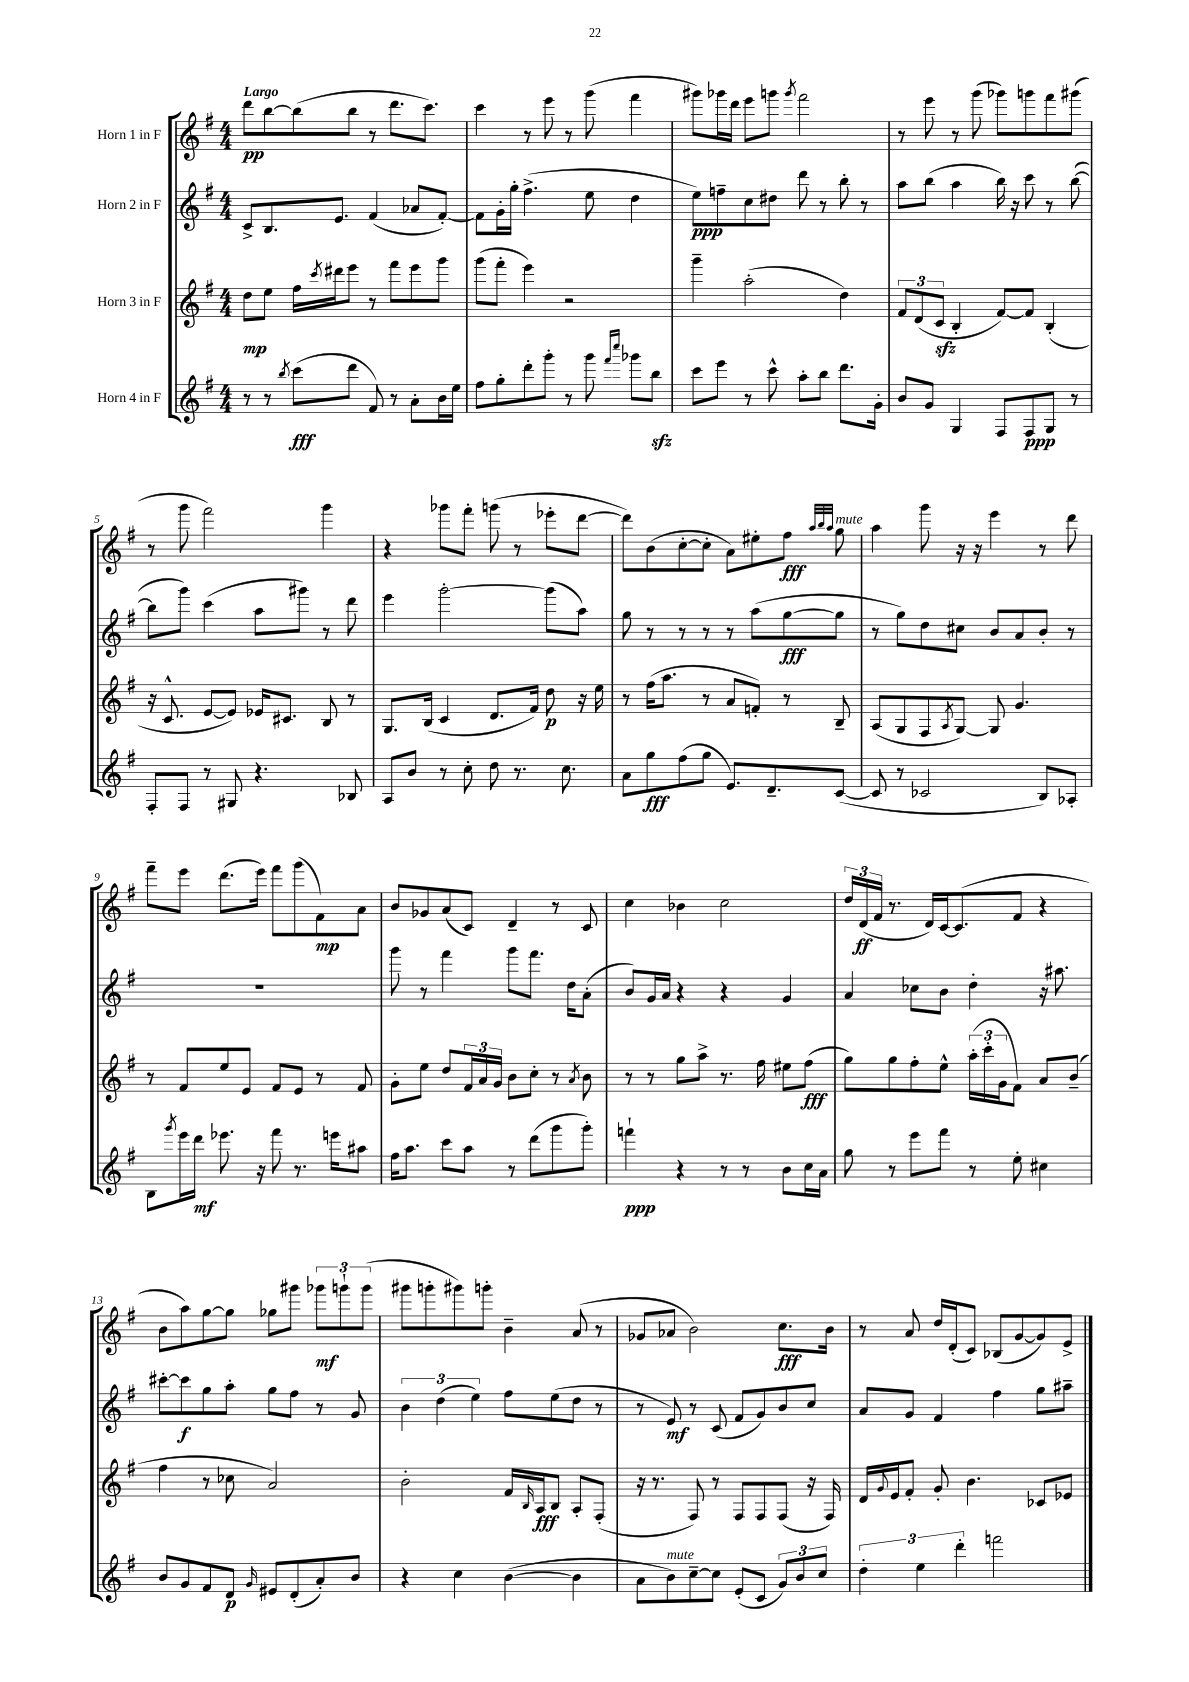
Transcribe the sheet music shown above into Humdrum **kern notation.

**kern	**dynam	**kern	**dynam	**kern	**dynam	**kern	**dynam
*part4	*part4	*part3	*part3	*part2	*part2	*part1	*part1
*staff4	*staff4	*staff3	*staff3	*staff2	*staff2	*staff1	*staff1
*I"Horn 4 in F	*	*I"Horn 3 in F	*	*I"Horn 2 in F	*	*I"Horn 1 in F	*
*clefG2	*	*clefG2	*	*clefG2	*	*clefG2	*
*k[f#]	*	*k[f#]	*	*k[f#]	*	*k[f#]	*
*M4/4	*	*M4/4	*	*M4/4	*	*M4/4	*
=1	=1	=1	=1	=1	=1	=1	=1
!	!	!	!	!	!	!LO:TX:a:B:t=Largo	!
8r	.	8dd\L	mp	8c^/L	.	8ddd\L	pp
8r	.	8ee\J	.	8.B/	.	[8bb\	.
8qbb/	.	.	.	.	.	.	.
(8ccc\L	fff	16ff#\LL	.	.	.	(8bb\]	.
.	.	8qccc/	.	.	.	.	.
.	.	16ddd#X\J	.	8.e/J	.	.	.
8ddd\J	.	8eee\J	.	.	.	8bb\J	.
8f#/)	.	8r	.	(4f#/	.	8r	.
8r	.	8fff#\L	.	.	.	8.ddd\L	.
8a'\L	.	8eee\	.	8a-X/L	.	.	.
.	.	.	.	.	.	8.ccc\J)	.
16b\L	.	8ggg\J	.	[8f#'/J)	.	.	.
16ee\JJ	.	.	.	.	.	.	.
=2	=2	=2	=2	=2	=2	=2	=2
8ff#\L	.	(8ggg\L	.	8f#\L]	.	4ccc\	.
8gg'\	.	8fff#'\J	.	16g'\L	.	.	.
.	.	.	.	16gg'\JJ	.	.	.
8ddd'\	.	4eee\)	.	(4.ff#^\	.	8r	.
8ggg'\J	.	.	.	.	.	8eee\	.
8r	.	2r	.	.	.	8r	.
8ggg\	.	.	.	8ee\	.	(8ggg\	.
16qqfff#/LL	.	.	.	.	.	.	.
16qqcccc/JJ	.	.	.	.	.	.	.
8ggg-X\L	.	.	.	4dd\	.	4fff#\	.
8bbzz\J	.	.	.	.	.	.	.
=3	=3	=3	=3	=3	=3	=3	=3
8ccc\L	.	4ggg~\	.	8ee\L)	ppp	8ggg#X\L)	.
8eee\J	.	.	.	8ffn~\	.	16ggg-X\L	.
.	.	.	.	.	.	16ddd\JJ	.
8r	.	(2aa'\	.	8cc\	.	8eee\L	.
8ccc^^\	.	.	.	8dd#X\J	.	8gggn\J	.
.	.	.	.	.	.	8qggg/	.
8aa'\L	.	.	.	8ddd\	.	2fff#\	.
8bb\J	.	.	.	8r	.	.	.
8.ddd\L	.	4dd\)	.	8bb'\	.	.	.
.	.	.	.	8r	.	.	.
16g'\Jk	.	.	.	.	.	.	.
=4	=4	=4	=4	=4	=4	=4	=4
8b/L	.	12f#/L	.	8aa\L	.	8r	.
.	.	(12d/	.	.	.	.	.
8g/J	.	.	.	(8bb\J	.	8eee\	.
.	.	12czz/J	.	.	.	.	.
4G/	.	4B'/	.	4aa\	.	8r	.
.	.	.	.	.	.	(8ggg\	.
8F#/L	.	[8f#/L)	.	16bb\)	.	8ggg-X\L)	.
.	.	.	.	16r	.	.	.
8F#/	ppp	8f#/J]	.	8ccc\	.	8gggn\	.
8G/J	.	(4B'/	.	8r	.	8fff#\	.
8r	.	.	.	([8bb\	.	(8ggg#X\J	.
!!LO:LB:g=z
=5	=5	=5	=5	=5	=5	=5	=5
8F#'/L	.	16r	.	8bb\L]	.	8r	.
.	.	8.c^^/	.	.	.	.	.
8F#/J	.	.	.	8ggg\J)	.	8ggg\	.
8r	.	[8e/L	.	(4ccc\	.	2fff#\)	.
8G#X/	.	8e/J])	.	.	.	.	.
4.r	.	16e-X/KL	.	8aa\L	.	.	.
.	.	8.c#X/J	.	.	.	.	.
.	.	.	.	8ggg#X\J)	.	.	.
.	.	8B/	.	8r	.	4ggg\	.
8B-X/	.	8r	.	8ddd\	.	.	.
=6	=6	=6	=6	=6	=6	=6	=6
8A/L	.	8.G/L	.	4eee\	.	4r	.
8b/J	.	.	.	.	.	.	.
.	.	(16B/Jk	.	.	.	.	.
8r	.	4c/	.	[2ggg'\	.	8ggg-X\L	.
8cc'\	.	.	.	.	.	8fff#'\J	.
8dd\	.	8.d/L	.	.	.	(8gggn\	.
8.r	.	.	.	.	.	8r	.
.	.	16f#/Jk)	.	.	.	.	.
.	.	8dd\	p	(8ggg\L]	.	8eee-X'\L	.
8.cc\	.	.	.	.	.	.	.
.	.	16r	.	8aa\J)	.	[8ddd\J	.
.	.	16ee\	.	.	.	.	.
=7	=7	=7	=7	=7	=7	=7	=7
8a\L	.	8r	.	8gg\	.	8ddd\L])	.
8gg\	fff	(16ff#\KL	.	8r	.	(8b\	.
.	.	8.aa\J	.	.	.	.	.
(8ff#\	.	.	.	8r	.	[8cc'\	.
8gg\J	.	8r	.	8r	.	8cc'\J]	.
8.e/L)	.	8a/L	.	8r	.	8a\L)	.
.	.	8fn'/J)	.	(8aa\L	.	8ee#X'\	.
8.d~/	.	.	.	.	.	.	.
.	.	8r	.	[8gg\	fff	8ff#\J	fff
.	.	.	.	.	.	32qqaa/LLL	.
.	.	.	.	.	.	32qqbb/	.
.	.	.	.	.	.	32qqaa/JJJ	.
!	!	!	!	!	!	!LO:TX:a:i:t=mute	!
([8c/J	.	8B~/	.	8gg\J]	.	8gg\	.
=8	=8	=8	=8	=8	=8	=8	=8
8c/]	.	(8A/L	.	8r	.	4aa\	.
8r	.	8G/	.	8gg\L)	.	.	.
2c-X/	.	8F#/	.	8dd\	.	8ggg\	.
.	.	8qA/	.	.	.	.	.
.	.	[8G/J)	.	8cc#X\J	.	16r	.
.	.	.	.	.	.	16r	.
.	.	8G/]	.	8b/L	.	4eee\	.
.	.	4.g/	.	8a/	.	.	.
8B/L)	.	.	.	8b'/J	.	8r	.
8A-X'/J	.	.	.	8r	.	8ddd\	.
!!LO:LB:g=z
=9	=9	=9	=9	=9	=9	=9	=9
8B\L	.	8r	.	1r	.	8fff#~\L	.
8qggg/	.	.	.	.	.	.	.
16eee\L	.	8f#/L	.	.	.	8eee\J	.
16ddd\JJ	mf	.	.	.	.	.	.
8.eee-X\	.	8ee/	.	.	.	(8.ddd\L	.
.	.	8e/J	.	.	.	.	.
16r	.	.	.	.	.	16eee\Jk)	.
8fff#\	.	8f#/L	.	.	.	8fff#\L	.
8.r	.	8e/J	.	.	.	(8ggg\	.
.	.	8r	.	.	.	8f#\)	mp
16eeen\KL	.	.	.	.	.	.	.
8aa#X\J	.	8f#/	.	.	.	8a\J	.
=10	=10	=10	=10	=10	=10	=10	=10
16ff#\KL	.	8g'\L	.	8ggg\	.	8b/L	.
8.aa\J	.	.	.	.	.	.	.
.	.	8ee\J	.	8r	.	8g-X/	.
8ccc\L	.	8dd/L	.	4fff#\	.	(8a/	.
8aa\J	.	24f#/L	.	.	.	8c/J)	.
.	.	24a/	.	.	.	.	.
.	.	24g/JJ	.	.	.	.	.
8r	.	8b\L	.	8ggg\L	.	4d~/	.
(8ddd\L	.	8cc'\J	.	8.fff#\J	.	.	.
8ggg\	.	8r	.	.	.	8r	.
.	.	.	.	16dd\KL	.	.	.
.	.	8qa/	.	.	.	.	.
8ggg'\J)	.	8b\	.	(8a'\J	.	8c/	.
=11	=11	=11	=11	=11	=11	=11	=11
4fffn`\	ppp	8r	.	8b/L)	.	4cc\	.
.	.	8r	.	16g/L	.	.	.
.	.	.	.	16a/JJ	.	.	.
4r	.	8gg\L	.	4r	.	4b-X\	.
.	.	8aa^\J	.	.	.	.	.
8r	.	8.r	.	4r	.	2cc\	.
8r	.	.	.	.	.	.	.
.	.	16ff#\	.	.	.	.	.
8b\L	.	8ee#X\L	.	4g/	.	.	.
16cc\L	.	(8ff#\J	fff	.	.	.	.
16a\JJ	.	.	.	.	.	.	.
=12	=12	=12	=12	=12	=12	=12	=12
8gg\	.	8gg\L)	.	4a/	.	24dd/LL	.
.	.	.	.	.	.	(24d/	ff
.	.	.	.	.	.	24f#/JJ	.
8r	.	8gg\	.	.	.	8.r	.
8eee\L	.	8ff#'\	.	8cc-X\L	.	.	.
.	.	.	.	.	.	16d/LL)	.
8fff#\J	.	8ee^^\J	.	8b\J	.	[16c/J	.
.	.	.	.	.	.	(8.c/]	.
8r	.	(24aa'\LL	.	4dd'\	.	.	.
.	.	24ccc'\	.	.	.	.	.
.	.	24g\J	.	.	.	.	.
8ee'\	.	8f#\J)	.	.	.	8f#/J	.
4cc#X\	.	8a/L	.	16r	.	4r	.
.	.	.	.	8.aa#X\	.	.	.
.	.	(8b~/J	.	.	.	.	.
!!LO:LB:g=z
=13	=13	=13	=13	=13	=13	=13	=13
8b/L	.	4ff#\	.	[8ccc#X'\L	.	8b\L	.
8g/	.	.	.	8ccc#\]	f	8aa\)	.
8f#/	.	8r	.	8gg\	.	[8gg\	.
8d/J	p	8cc-X\	.	8aa'\J	.	8gg\J]	.
16qqg/	.	.	.	.	.	.	.
8e#X/L	.	2a/)	.	8gg\L	.	8gg-X\L	.
(8d'/	.	.	.	8ff#\J	.	8ggg#X\J	.
8a'/)	.	.	.	8r	.	12ggg-X\L	mf
.	.	.	.	.	.	12gggn`\	.
8b/J	.	.	.	8g/	.	.	.
.	.	.	.	.	.	(12ggg\J	.
=14	=14	=14	=14	=14	=14	=14	=14
4r	.	2b'\	.	6b\	.	8ggg#X\L	.
.	.	.	.	.	.	8gggn'\	.
.	.	.	.	(6dd\	.	.	.
4cc\	.	.	.	.	.	8ggg#X\)	.
.	.	.	.	6ee\)	.	.	.
.	.	.	.	.	.	8gggn'\J	.
([4b\	.	16f#/LL	.	8ff#\L	.	4b~\	.
.	.	16qqB/	.	.	.	.	.
.	.	16A/J	fff	.	.	.	.
.	.	8B/J	.	(8ee\	.	.	.
4b\]	.	8A'/L	.	8dd\J	.	(8a/	.
.	.	(8F#'/J	.	8r	.	8r	.
=15	=15	=15	=15	=15	=15	=15	=15
8a\L	.	16r	.	8r	.	8g-X/L	.
.	.	8.r	.	.	.	.	.
!LO:TX:a:i:t=mute	!	!	!	!	!	!	!
8b\)	.	.	.	8e/)	mf	8a-X/J	.
[8cc~\	.	8F#/)	.	8r	.	2b\)	.
8cc\J]	.	8r	.	(8c/	.	.	.
(8e'/L	.	8F#/L	.	8f#/L	.	.	.
8c/J	.	8F#/	.	8g/)	.	.	.
12g/L)	.	(8F#/J	.	8b/	.	8.cc\L	fff
12b/	.	.	.	.	.	.	.
.	.	16r	.	8cc/J	.	.	.
12cc/J	.	.	.	.	.	.	.
.	.	16F#/)	.	.	.	16b\Jk	.
=16	=16	=16	=16	=16	=16	=16	=16
6dd'\	.	16d/LL	.	8a/L	.	8r	.
.	.	8qqg/	.	.	.	.	.
.	.	16e/J	.	.	.	.	.
.	.	8f#'/J	.	8g/J	.	8a/	.
6ee\	.	.	.	.	.	.	.
.	.	8g'/	.	4f#/	.	16dd/LL	.
.	.	.	.	.	.	(16d'/J	.
6ddd'\	.	.	.	.	.	.	.
.	.	4.b\	.	.	.	8c/J)	.
2fffn\	.	.	.	4ff#\	.	(8B-X/L	.
.	.	.	.	.	.	[8g/	.
.	.	8c-X/L	.	8gg\L	.	8g/])	.
.	.	8e-X/J	.	8aa#X~\J	.	8e^/J	.
==	==	==	==	==	==	==	==
*-	*-	*-	*-	*-	*-	*-	*-
